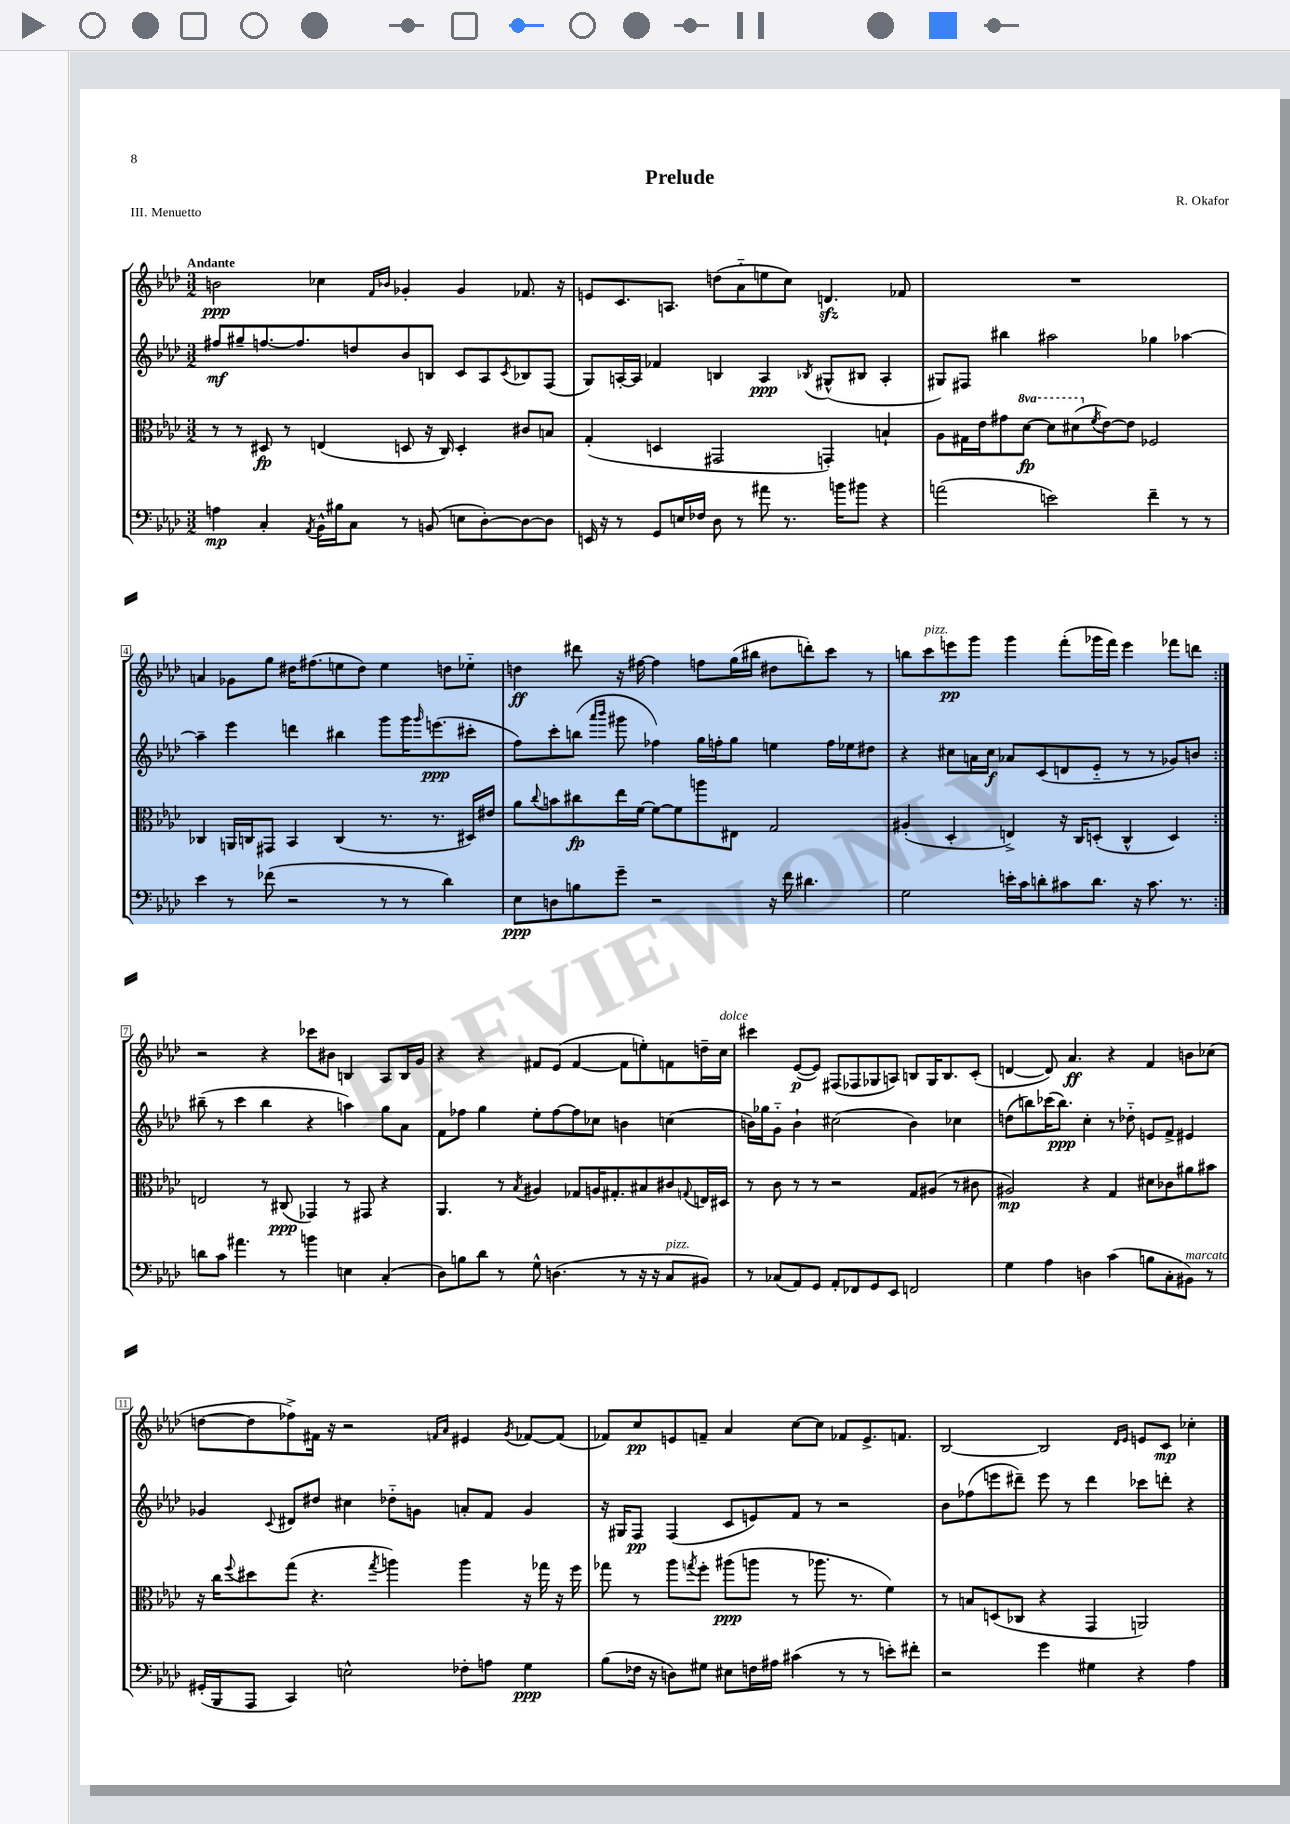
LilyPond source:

\header { title = "Prelude" composer = "R. Okafor" piece = "III. Menuetto" }
<<
\new StaffGroup <<
\new Staff = "s0" {
    \clef treble \key aes \major \numericTimeSignature \time 3/2 \tempo "Andante"
    \repeat volta 2 { b'2\ppp ces''4 \grace { f'16 bes'16 } ges'4-. ges'4 fes'8. r16 |
    e'8 c'8. a8. d''8( aes'8-_ e''8 c''8) d'4.\sfz fes'8 |
    R1. |
    a'4 ges'8 g''8 dis''16 fis''8.( e''8 dis''8) e''4 d''8 ees''8-_ |
    d''4\ff dis'''8 r16 fis''16~ fis''4 f''8 g''16( bis''16 dis''8 d'''8-.) c'''8 r8 |
    b''8 c'''8^\markup { \italic "pizz." } e'''8\pp g'''8 g'''4 f'''8-.( ges'''16 f'''16) e'''4 fes'''8 d'''8 | }
    r2 r4 ces'''8 bis'8 b4 aes8 b16 g'16 |
    r4 r4 fis'8 ees'8( fis'4~ fis'8 e''8-.) f'8 d''16-- c''16^\markup { \italic "dolce" } |
    cis'''4 ees'8~\p( ees'8) fis8( fes8 ges8 a8) b8 ges16 b8. c'8-.( |
    d'4~ d'8) aes'4.\ff r4 f'4 b'8 ces''8( |
    d''8~ d''8 fes''8->) fis'16 r16 r2 \grace { f'16 aes'16 } eis'4 \acciaccatura { g'8 } fes'8~ fes'8( |
    fes'8) c''8\pp e'8 f'8-- aes'4 c''8~ c''8 fes'8 e'8.-> f'8. |
    bes2~ bes2 \grace { des'16 ees'16 } e'8 c'8\mp ces''4-. \bar "|." |
}
\new Staff = "s1" {
    \clef treble \key aes \major \numericTimeSignature \time 3/2
    \repeat volta 2 { fis''8\mf gis''8-- f''8.~ f''8. d''8 bes'8 b8 c'8 aes8 \acciaccatura { c'8 } bes8 f8( |
    g8) a16~-. a16 fes'4 b4 a4\ppp \acciaccatura { bes8 } gis8-^( bis8 a4-. |
    gis8) fis8 bis''4 ais''2 ges''4 aes''4~ |
    aes''4-- ees'''4 d'''4 bis''4 g'''8 g'''16 \grace { g'''16 } e'''8.\ppp( cis'''8-. |
    f''8) c'''8-. b''8( \grace { aes'''16 bes'''16 } gis'''8 fes''4) g''16 f''16-. g''8 e''4 f''16 ees''16 dis''8 |
    r4 cis''8 a'16 cis''16\f aes'8 c'8( d'8 ees'8-_ r8 r8 ges'8) b'8 | }
    bis''8--( r8 c'''4 bis''4 r4 a''4) g''8 aes'8 |
    f'8 fes''8 g''4 ees''8-. fes''8~ fes''8 ces''8 b'4 c''4( |
    b'16) ges''16 g'8-_ b'4-! cis''2( b'4) ces''4 |
    d''8( b''8) ces'''16( b''8.\ppp) c''4-. r8 des''8-_ e'8 f'8-> eis'4 |
    ges'4 \appoggiatura { c'8 } dis'8 dis''8 cis''4 des''8-_ g'8 a'8-. f'8 g'4 |
    r16 gis16 f8\pp f4( c'8 e'8) f'8 r8 r2 |
    bes'8 fes''8( e'''8 dis'''8--) e'''8 r8 dis'''4 ces'''8 d'''8-. r4 \bar "|." |
}
\new Staff = "s2" {
    \clef alto \key aes \major \numericTimeSignature \time 3/2 \set Staff.ottavationMarkups = #ottavation-simple-ordinals
    \repeat volta 2 { r8 r8 dis8\fp r8 e4( d8 r16 c16) d4-. cis'8 b8 |
    g4-.( d4 gis,2 g,4-.) b4-! |
    aes8 gis16 ees'16 gis'8 \ottava #1 des''8~\fp des''8 dis''8( \ottava #0 \acciaccatura { f'8 } ees'8~) ees'8 fes2 |
    ces4 a,16 c16 gis,8 bes,4 c4( r8. r8. dis16) eis'16 |
    aes'8 \appoggiatura { c''8 } b'8 cis''8\fp ees''16 f'16~ f'8~ f'8 a''8 eis8 g2 |
    ais4-.( des4-. e4->) r16 c16 d8-.( c4-^ d4) | }
    e2 r8 cis8\ppp( ges,4) r8 gis,8 r4 |
    aes,4. r8 \acciaccatura { bes8 } ais4 ges8 a16 gis8.-. bis8 cis'8 \appoggiatura { g8 } e16 dis16 |
    r8 c'8 r8 r8 r2 g8 ais8( r8 cis'8 |
    ais2\mp) r4 g4 dis'8 ces'8 ais'8 bis'8 |
    r16 c''16 \appoggiatura { f''8 } dis''8 g''8( r4. \acciaccatura { g''8 } a''4) a''4 r16 ges''16 r16 f''16 |
    ges''8 r8 aes''8 \acciaccatura { g''8 } f''8-. ais''8\ppp( a''8 r8 aes''8. r8. f'4) |
    r8 b8 d8( ces8 r4 g,4 a,2) \bar "|." |
}
\new Staff = "s3" {
    \clef bass \key aes \major \numericTimeSignature \time 3/2
    \repeat volta 2 { a4\mp c4-. \acciaccatura { aes,8 } bes,16-^ bis16 c8 r8 b,8( e8 des8~-.) des8~ des8 |
    e,16 r16 r8 g,8 e16 fes16 des8 r8 ais'8 r8. b'16 bis'8 r4 |
    a'2( e'2) f'4-- r8 r8 |
    ees'4 r8 fes'8( r2 r8 r8 des'4) |
    ees8\ppp d8 b8 g'8-- r2 r16 f'16 dis'4. |
    g2 e'16-. c'16 d'8-. cis'8 d'8. r16 cis'8. r8. | }
    d'8 c'8 ais'4. r8 b'4 e4 c4-.( |
    des8) b8 des'8 r8 g8-^ d4.( r8 r16 r16 c8^\markup { \italic "pizz." } bis,8) |
    r8 ces8( aes,8) g,8 aes,8-. fes,8 g,8 ees,8 f,2 |
    g4 aes4 d4 c'4( b8 c8-. bis,8^\markup { \italic "marcato" }) r8 |
    gis,16-.( bes,,16 aes,,8 c,4) e2-^ fes8-. a8 g4\ppp |
    bes8( fes16 r16 d8) gis8 eis8 f16 ais16 cis'4( r8 r8 e'8-.) fis'8-. |
    r2 g'4 gis4 r4 aes4 \bar "|." |
}
>>
>>
\layout { \context { \Score \override BarNumber.stencil = #(make-stencil-boxer 0.1 0.3 ly:text-interface::print) } }
